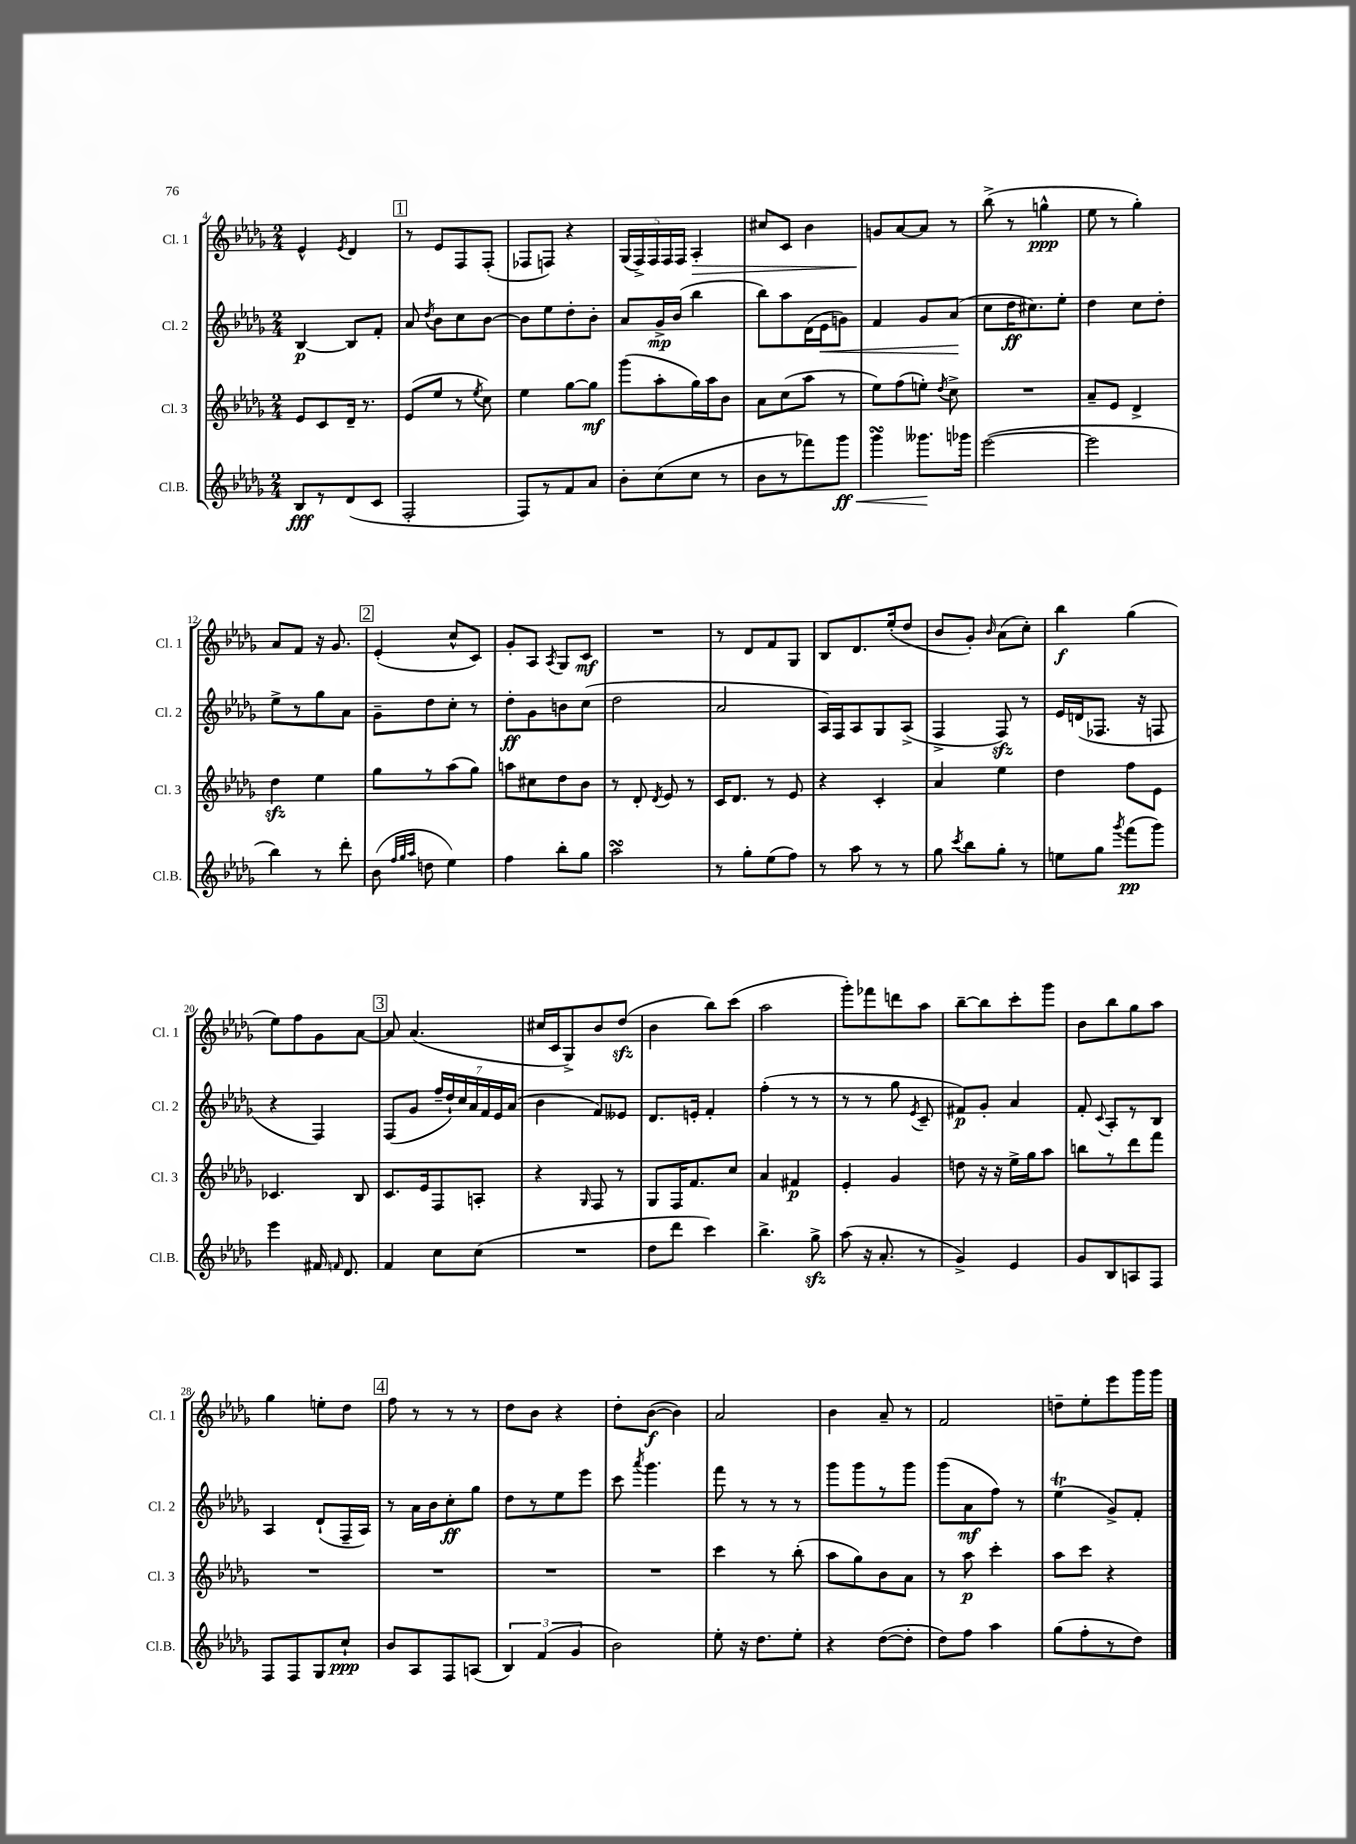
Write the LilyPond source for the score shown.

<<
\new StaffGroup <<
\new Staff = "s0" \with { instrumentName = "Cl. 1" shortInstrumentName = "Cl. 1" } {
    \clef treble \key des \major \numericTimeSignature \time 2/4
    \autoBeamOff ees'4-^ \acciaccatura { ees'8 } des'4 |
    \mark \markup { \box "1" } r8 ees'8[ f8 f8]-.( |
    fes8[ f8]) r4 |
    \tuplet 5/4 { ges16[( f16->) f16 f16 f16] } aes4-.\> |
    cis''8[ c'8] bes'4 |
    g'8[\! aes'8~ aes'8] r8 |
    bes''8->( r8 g''4-^\ppp |
    ees''8 r8 ges''4-.) |
    aes'8[ f'8] r16 ges'8. |
    \mark \markup { \box "2" } ees'4-.( c''8[-^ c'8]) |
    ges'8[-. aes8] \acciaccatura { aes8 } ges8[ c'8]\mf |
    R2 |
    r8 des'8[ f'8 ges8] |
    bes8[ des'8. ees''16-.( des''8] |
    bes'8[ ges'8]-.) \grace { bes'16 } aes'8[( c''8]-.) |
    bes''4\f ges''4( |
    ees''8[) f''8 ges'8 aes'8]~ |
    \mark \markup { \box "3" } aes'8 aes'4.( |
    cis''16[ c'16 ges8->) bes'8 des''8]\sfz( |
    bes'4 bes''8[) c'''8]( |
    aes''2 |
    ges'''8[-.) fes'''8 d'''8 aes''8] |
    bes''8[~-- bes''8 c'''8-. ges'''8] |
    bes'8[ bes''8 ges''8 aes''8] |
    ges''4 e''8[-. des''8] |
    \mark \markup { \box "4" } f''8 r8 r8 r8 |
    des''8[ bes'8] r4 |
    des''8[-. bes'8]~\f( bes'4) |
    aes'2 |
    bes'4 aes'8-- r8 |
    f'2 |
    d''8[-- ees''8-. ees'''8 ges'''16 ges'''16] \bar "|." |
}
\new Staff = "s1" \with { instrumentName = "Cl. 2" shortInstrumentName = "Cl. 2" } {
    \clef treble \key des \major \numericTimeSignature \time 2/4
    \autoBeamOff bes4~\p bes8[ f'8]-. |
    \mark \markup { \box "1" } aes'8 \acciaccatura { des''8 } bes'8[ c''8 bes'8]~ |
    bes'8[ ees''8 des''8-. bes'8]-. |
    aes'8[ ges'16->\mp bes'16]( bes''4 |
    bes''8[) aes''8 des'16( ees'16\< g'8]) |
    f'4 ges'8[ aes'8]\!( |
    c''8[ des''16\ff cis''8.) ees''8]-. |
    des''4 c''8[ des''8]-. |
    ees''8[-> r8 ges''8 aes'8] |
    \mark \markup { \box "2" } ges'8[-- des''8 c''8]-. r8 |
    des''8[-.\ff ges'8 b'8 c''8]( |
    des''2 |
    aes'2 |
    aes16[) f16 aes8 ges8 aes8]->( |
    f4-> f8\sfz) r8 |
    ees'16[ d'16( fes8.] r16 f8 |
    r4 f4) |
    \mark \markup { \box "3" } f8[( ges'8] \tuplet 7/4 { f''16[-- des''16-!) c''16 aes'16 f'16 ees'16 aes'16]( } |
    bes'4 f'8[) eeses'8] |
    des'8.[ e'16]-. f'4-. |
    f''4-.( r8 r8 |
    r8 r8 ges''8 \acciaccatura { ees'8 } c'8-- |
    fis'8[\p) ges'8]-. aes'4 |
    f'8-. \appoggiatura { c'8 } aes8[-. r8 bes8] |
    aes4 des'8[-!( f16-- aes16]) |
    \mark \markup { \box "4" } r8 aes'16[ bes'16 c''8-.\ff ges''8] |
    des''8[ r8 ees''8 ees'''8] |
    c'''8 \acciaccatura { aes'''8 } ges'''4. |
    f'''8 r8 r8 r8 |
    ges'''8[ ges'''8 r8 ges'''8] |
    ges'''8[( aes'8\mf f''8]) r8 |
    ees''4\trill( ges'8[->) f'8]-. \bar "|." |
}
\new Staff = "s2" \with { instrumentName = "Cl. 3" shortInstrumentName = "Cl. 3" } {
    \clef treble \key des \major \numericTimeSignature \time 2/4
    \autoBeamOff ees'8[ c'8 des'16]-- r8. |
    \mark \markup { \box "1" } ees'8[( ees''8] r8 \acciaccatura { ees''8 } c''8) |
    ees''4 ges''8[~ ges''8]\mf |
    ges'''8[( aes''8-. ges''16) aes''16 bes'8] |
    aes'8[ c''8( aes''8] r8 |
    ees''8[) f''8( e''8]-.) \acciaccatura { des''8 } c''8-> |
    R2 |
    aes'8[-- ees'8] des'4-> |
    des''4\sfz ees''4 |
    \mark \markup { \box "2" } ges''8[ r8 aes''8( ges''8]) |
    a''8[ cis''8 des''8 bes'8] |
    r8 des'8-. \acciaccatura { des'8 } ees'8 r8 |
    c'16[ des'8.] r8 ees'8 |
    r4 c'4-. |
    aes'4 ees''4 |
    des''4 f''8[ ees'8] |
    ces'4. bes8 |
    \mark \markup { \box "3" } c'8.[ ees'16 f8 a8]-. |
    r4 \grace { ges16 } f8 r8 |
    ges8[ f16 f'8. c''8] |
    aes'4 fis'4\p |
    ees'4-. ges'4 |
    d''8 r16 r16 ees''16[-> ges''16 aes''8] |
    b''8[ r8 des'''8 f'''8] |
    R2 |
    \mark \markup { \box "4" } R2 |
    R2 |
    R2 |
    c'''4 r8 bes''8-.( |
    aes''8[ ges''8) bes'8 aes'8] |
    r8 aes''8\p c'''4-. |
    aes''8[ c'''8] r4 \bar "|." |
}
\new Staff = "s3" \with { instrumentName = "Cl.B." shortInstrumentName = "Cl.B." } {
    \clef treble \key des \major \numericTimeSignature \time 2/4
    \autoBeamOff bes8[\fff r8 des'8( c'8] |
    \mark \markup { \box "1" } f2-. |
    f8[) r8 f'8 aes'8] |
    bes'8[-. c''8( c''8] r8 |
    bes'8[ r8 fes'''8) ges'''8]\ff\< |
    ges'''4\turn geses'''8.[\! ges'''16] |
    ees'''2~( |
    ees'''2 |
    bes''4) r8 des'''8-. |
    \mark \markup { \box "2" } bes'8( \grace { f''32[ ges''32 aes''32] } d''8 ees''4) |
    f''4 bes''8[-. ges''8] |
    aes''2\turn |
    r8 ges''8[-. ees''8( f''8]) |
    r8 aes''8 r8 r8 |
    ges''8 \acciaccatura { c'''8 } bes''8[ ges''8]-. r8 |
    e''8[ ges''8] \acciaccatura { ges'''8 } f'''8[\pp( ges'''8]) |
    ees'''4 fis'16 \grace { f'16 } des'8. |
    \mark \markup { \box "3" } f'4 c''8[ c''8]( |
    R2 |
    des''8[ des'''8] c'''4) |
    bes''4.-> ges''8->\sfz |
    aes''8( r16 aes'8.-. r8 |
    ges'4->) ees'4 |
    ges'8[ bes8 a8 f8] |
    f8[ f8 ges8 c''8]-!\ppp |
    \mark \markup { \box "4" } bes'8[ aes8 f8 a8]( |
    \tuplet 3/2 { bes4) f'4( ges'4 } |
    bes'2) |
    ees''8-. r16 des''8.[ ees''8]-. |
    r4 des''8[~( des''8]-. |
    des''8[) f''8] aes''4 |
    ges''8[( f''8-. r8 des''8]) \bar "|." |
}
>>
>>
\layout { \context { \Score currentBarNumber = #4 } }
